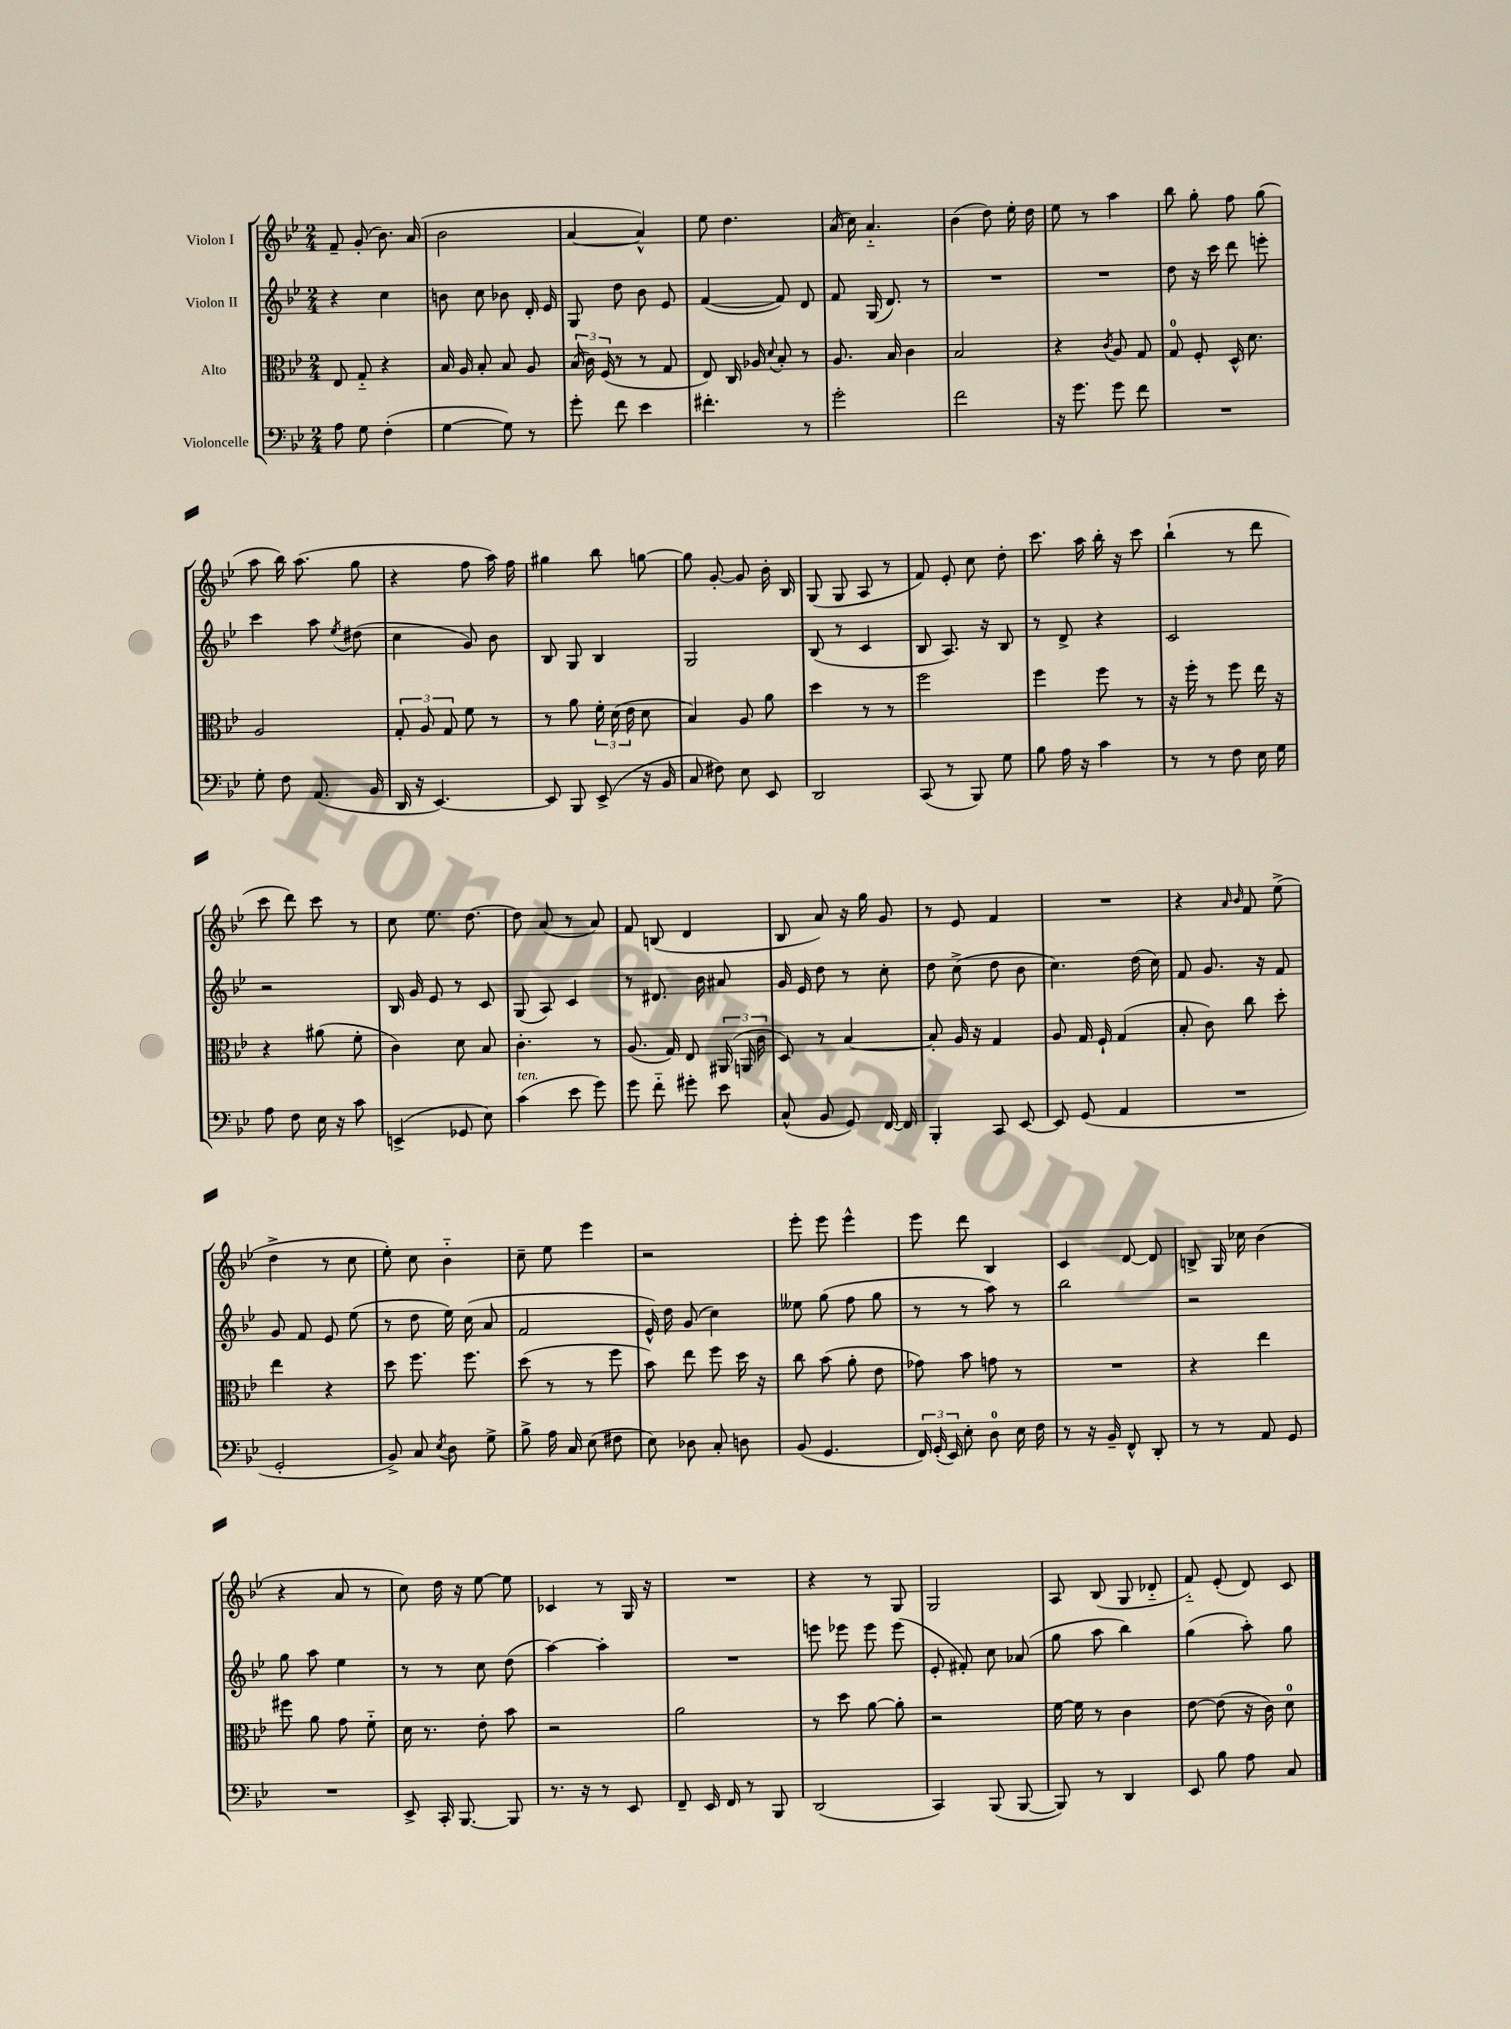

**kern	**kern	**kern	**kern
*staff4	*staff3	*staff2	*staff1
*clefF4	*clefC3	*clefG2	*clefG2
*k[b-e-]	*k[b-e-]	*k[b-e-]	*k[b-e-]
*M2/4	*M2/4	*M2/4	*M2/4
8A	8E-	4r	8f~
8G	8G'~	.	(8g'
(4F'	4r	4cc	8.b-)
.	.	.	(16a
=	=	=	=
[4G	16B-	8b	2b-
.	16A	.	.
.	8B-'	8cc	.
8G])	8B-	8b-	.
8r	8A	16d'	.
.	.	16e-	.
=	=	=	=
8g'	(24B-	8G	[4a
.	24c)	.	.
.	(24F	.	.
8f	8r	8dd	.
4e-	8r	8b-	4a^^])
.	8G	8e-	.
=	=	=	=
4.f#'	8E-)	([4f	8ee-
.	16C	.	4.dd
.	16A-	.	.
.	8qqd	.	.
.	8B-'	8f])	.
8r	8r	8d	.
=	=	=	=
2g'	8.A	8f	(16a
.	.	.	16cc)
.	.	(16G	4.a'~
.	16B-	8.d)	.
.	4c	.	.
.	.	8r	.
=	=	=	=
2f	2B-	2r	(4b-
.	.	.	8dd)
.	.	.	16ee-'
.	.	.	16dd
=	=	=	=
16r	4r	2r	8ee-
8.g	.	.	.
.	.	.	8r
.	8qc	.	.
8g	8A	.	4aa
8f	8G	.	.
=	=	=	=
2r	8G	8dd	8bb-
.	8F'	16r	8gg'
.	.	16ccc	.
.	16D^^	8ddd	8ff
.	8.d	.	.
.	.	8eee'	(8gg
=	=	=	=
8G'	2A	4ccc	8aa
8F	.	.	16bb-)
.	.	.	(8.aa
(8.AA	.	8aa	.
.	.	8qee-	.
.	.	(8dd#	8gg
16BB-	.	.	.
=	=	=	=
16DD	12G'	4cc	4r
16r	.	.	.
.	12A	.	.
[4.EE-)	.	.	.
.	12G	.	.
.	8f	8g)	8ff
.	8r	8b-	16aa)
.	.	.	16ff
=	=	=	=
8EE-]	8r	8B-	4gg#
8BBB-	8a	8G	.
(8EE-^	24f'	4B-	8bb-
.	(24d	.	.
.	24e-	.	.
16r	8d	.	[8gg
16BB-	.	.	.
=	=	=	=
8C	4B-)	2G	8gg]
8F#)	.	.	[8g'
8E-	8A	.	8g]
8EE-	8a	.	16b-'
.	.	.	16B-
=	=	=	=
2DD	4dd	(8B-	(8G
.	.	8r	8G
.	8r	4c	8A
.	8r	.	8r
=	=	=	=
(8CC	2ff	8B-	8f)
8r	.	8.A)	8e-'
8BBB-)	.	.	8cc
.	.	16r	.
8G	.	8B-	8dd'
=	=	=	=
8B-	4ff	8r	8.ccc
16A	.	8d^	.
16r	.	.	16aa
4c	8ff	4r	16bb-'
.	.	.	16r
.	8r	.	8ccc
=	=	=	=
8r	16r	2c	(4bb-`
.	16ff'	.	.
8r	8r	.	.
8F	8ff	.	8r
16E-	16ee-	.	8ddd
16G	16r	.	.
=	=	=	=
8A	4r	2r	8ccc
8F	.	.	8ddd)
16E-	(8a#	.	8ccc
16r	.	.	.
8c	8f'	.	8r
=	=	=	=
(4EE^	4c)	16B-	8cc
.	.	16g	.
.	.	8e-	8.ee-
8GG-	8d	8r	.
.	.	.	[8.dd
8E-)	8B-	8c	.
=	=	=	=
(4c	4.c'	(8G	8dd]
.	.	8A)	(8a
8e-	.	4c	8r
8g)	8r	.	8a)
=	=	=	=
8g	(8.A	8r	8f
8f'~	.	8.d#	(8B
.	16G)	.	.
8g#'	8E-	.	4d
.	.	16b-	.
8e-	(24AA#	8a#	.
.	24AA	.	.
.	24c	.	.
=	=	=	=
(8C^^	8D)	16g	8B-
.	.	16e-	.
8BB-	8r	8dd	8a)
8GG)	[4B-	8r	16r
.	.	.	16gg
[16FF	.	8cc'	8g
16FF]	.	.	.
=	=	=	=
4BBB-'	8B-']	8dd	8r
.	16A	(8cc^	8e-
.	16r	.	.
8CC	4G	8dd	4f
[8EE-	.	8b-	.
=	=	=	=
8EE-]	8A	4.cc)	2r
(8GG	16G	.	.
.	16F`	.	.
4AA	(4G	.	.
.	.	(16dd	.
.	.	16cc)	.
=	=	=	=
2r	8B-'	8f	4r
.	8c)	8.g	.
.	.	.	16qqa
.	.	.	16qqb-
.	8cc	.	8f
.	.	16r	.
.	8dd'	8f	(8ee-^
=	=	=	=
2GG'	4ee-	8g	4dd^
.	.	8f	.
.	4r	8e-	8r
.	.	(8ee-	8cc
=	=	=	=
8BB-^)	8dd	8r	8ee-')
8C	8.ff	8dd	8cc
8qE-	.	.	.
8D	.	16ee-)	4b-'~
.	8.ff	(16cc	.
8G^	.	8a	.
=	=	=	=
8B-^	(8dd	2f	8cc~
16A	8r	.	8ee-
16C	.	.	.
(8E-	8r	.	4eee-
8F#	8ff	.	.
=	=	=	=
8E-)	8b-)	16e-^^)	2r
.	.	16dd	.
8D-	8ee-	(8g	.
8C'	8ff	4cc)	.
8D	16dd	.	.
.	16r	.	.
=	=	=	=
(8BB-	8cc	8ee--	8eee-'
4.GG	(8b-	(8gg	8eee-
.	8a'	8ff	4eee-^^
.	8e-	8gg	.
=	=	=	=
24FF)	8g-)	8r	8eee-
(24GG'	.	.	.
24EE-)	.	.	.
8E-'	8b-	8r	8ddd
8D	8g	8aa)	4B-
16E-	8r	8r	.
16F	.	.	.
=	=	=	=
8r	2r	2bb-	4c
16r	.	.	.
16BB-~	.	.	.
8FF^^	.	.	[8d
8DD'	.	.	8d]
=	=	=	=
8r	4r	2r	8B^
8r	.	.	16G
.	.	.	16cc-
8AA	4ee-	.	(4b-
8GG	.	.	.
=	=	=	=
2r	8ff#	8gg	4r
.	8a	8aa	.
.	8g	4ee-	8a
.	8f'~	.	8r
=	=	=	=
8EE-^	16d	8r	8cc)
.	8.r	.	.
16CC'	.	8r	16dd
[8.BBB-	.	.	16r
.	8e-'	8cc	[8ee-
8BBB-]	8b-	(8dd	8ee-]
=	=	=	=
8.r	2r	[4aa)	4c-
16r	.	.	.
8r	.	4aa']	8r
8EE-	.	.	16G
.	.	.	16r
=	=	=	=
8FF~	2a	2r	2r
16EE-	.	.	.
16FF	.	.	.
8r	.	.	.
8BBB-	.	.	.
=	=	=	=
(2DD	8r	8eee	4r
.	8dd	8eee-	.
.	[8a	8eee-	8r
.	8a']	(8eee-	8G
=	=	=	=
4CC)	2r	8e-'	2G
.	.	8f#')	.
(8BBB-	.	8cc	.
[8BBB-	.	(8a-	.
=	=	=	=
8BBB-])	[16f	8gg	8A
.	16f]	.	.
8r	8r	8aa	(8B-
4DD	4c	4bb-)	8G
.	.	.	8d-'~
=	=	=	=
8EE-	[8e-	(4gg	8f'~)
8B-	(8e-]	.	(8e-'
8A	16r	8aa')	8d)
.	16c)	.	.
8C	8d	8gg	8c
==	==	==	==
*-	*-	*-	*-
